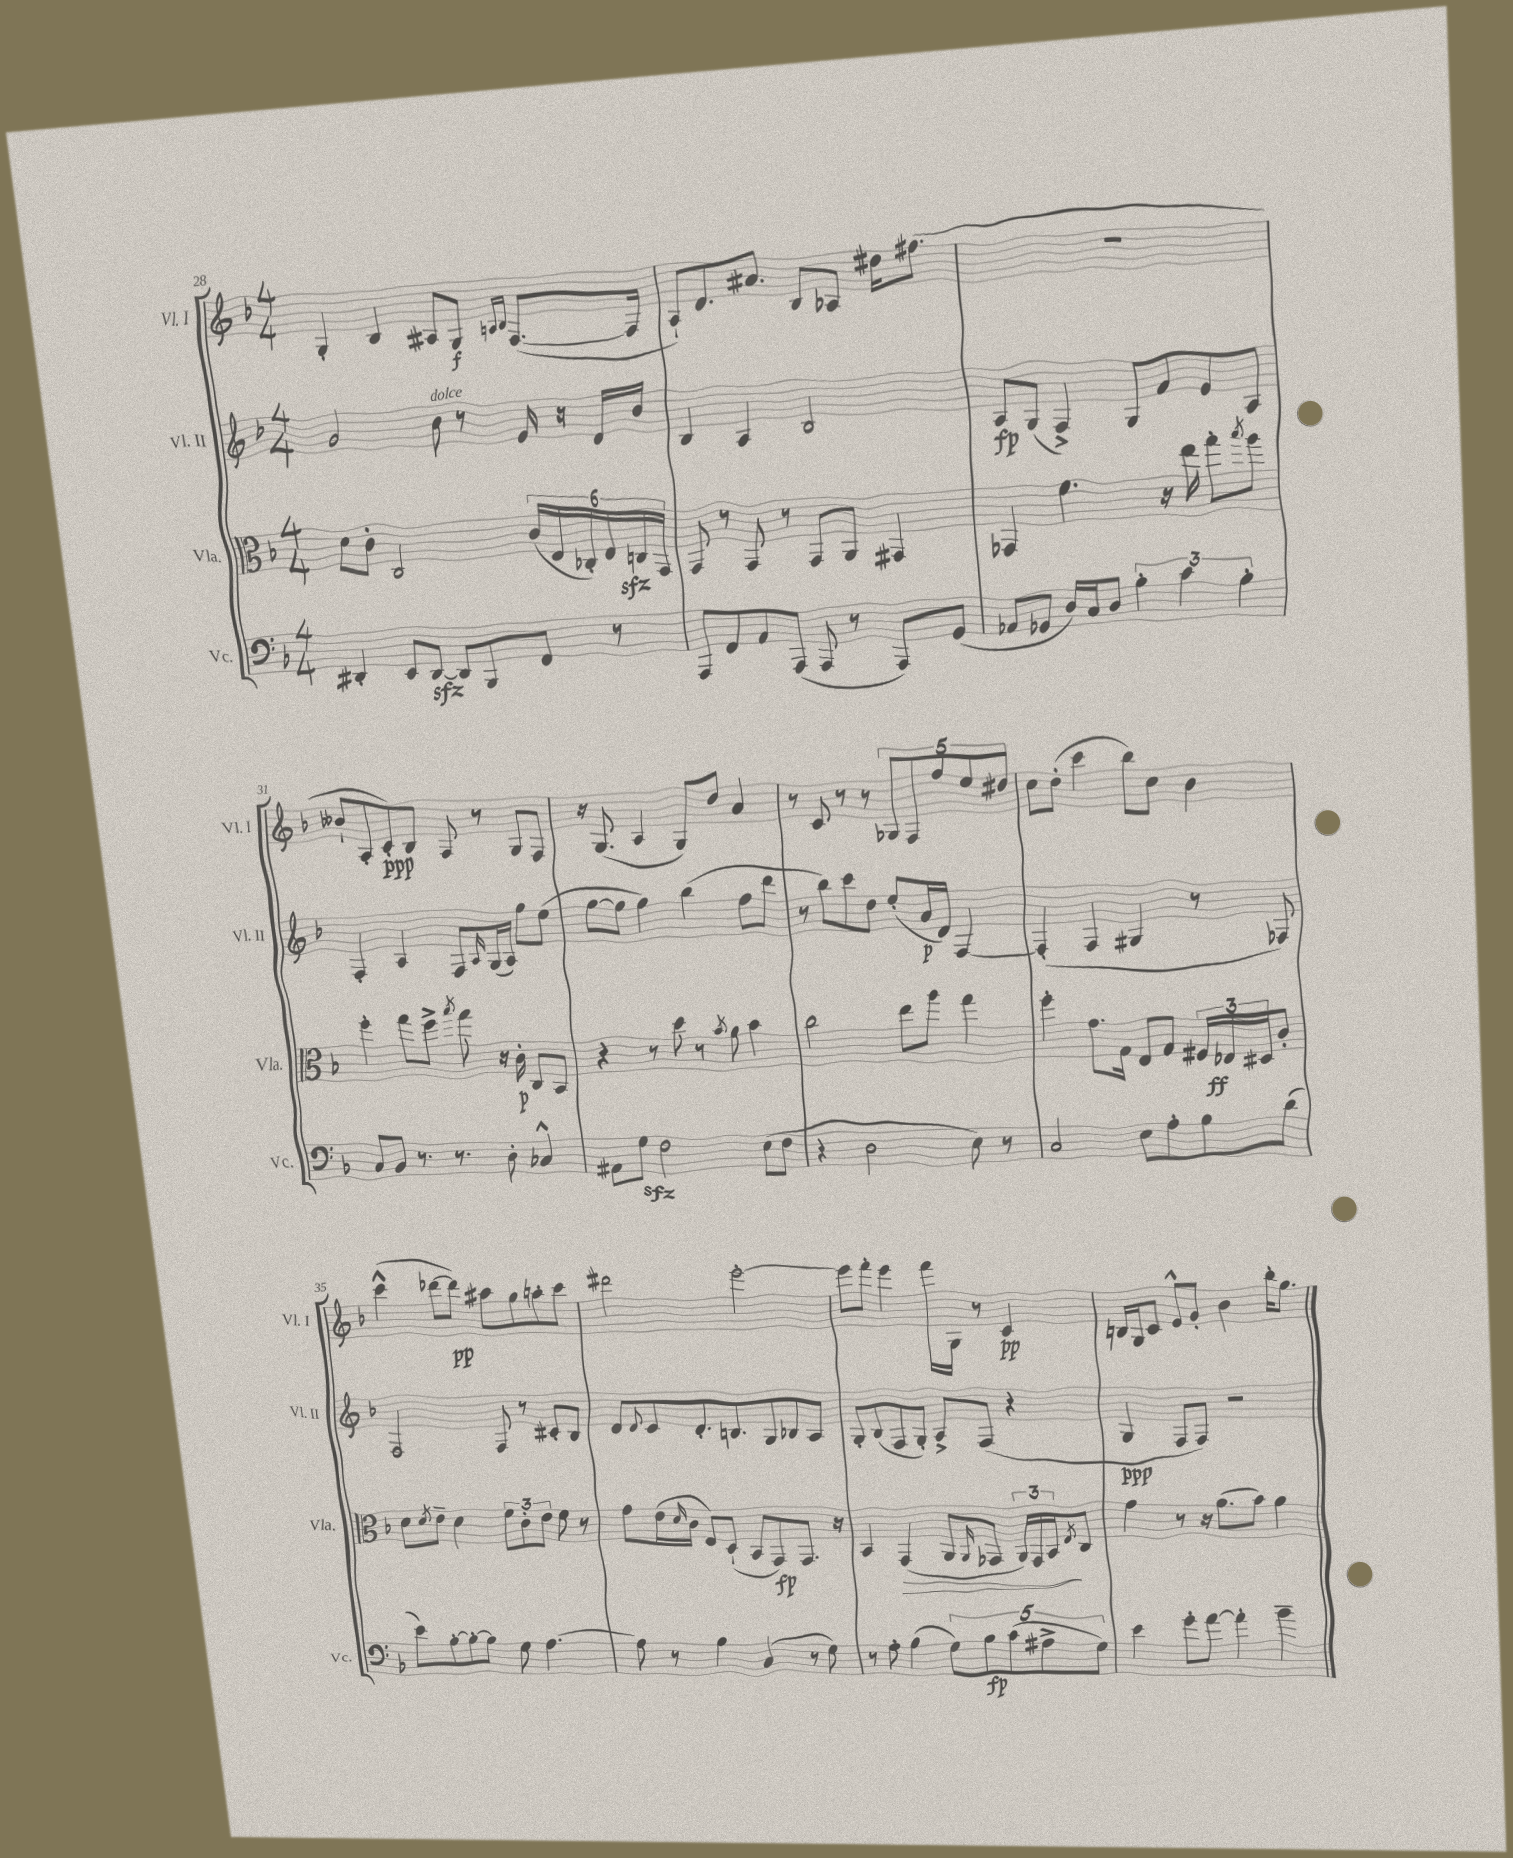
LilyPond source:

<<
\new StaffGroup <<
\new Staff = "s0" \with { instrumentName = "Vl. I" shortInstrumentName = "Vl. I" } {
    \clef treble \key f \major \numericTimeSignature \time 4/4
    g4-. bes4 ais8 g8\f \grace { a16 bes16 } f8.~( f16 |
    a8-!) d'8. ais'8. bes8 aes8 dis''16 fis''8.( |
    R1 |
    beses'8-! a8-. c'8-.\ppp) bes8 f8 r8 g8 f8 |
    r16 g8.( a4 g8) d''8 a'4 |
    r8 c'8 r8 r8 \tuplet 5/4 { ges8 f8 f''8 e''8 dis''8 } |
    c''8 d''8-.( c'''4 bes''8) c''8 bes'4 |
    c'''4-^( des'''8~ des'''8\pp) ais''8 g''8 a''8-. c'''8 |
    dis'''2 e'''2~-. |
    e'''8 f'''8-. e'''4 f'''16 g16 r8 c'4\pp |
    b16 g16 c'8 e'8-^ g'8-. bes'4 bes''16-. g''8. \bar "|." |
}
\new Staff = "s1" \with { instrumentName = "Vl. II" shortInstrumentName = "Vl. II" } {
    \clef treble \key f \major \numericTimeSignature \time 4/4
    g'2 bes'8^\markup { \italic "dolce" } r8 e'16 r16 d'16 bes'16 |
    bes4 a4 bes2 |
    a8\fp g8( f4->) g8 f'8 e'8 a8 |
    f4-. a4 f8 \grace { a16 } g16( a16) g''8 e''8( |
    g''8~ g''8 g''4) bes''4( f''8 d'''8 |
    r8 bes''8) c'''8 d''8 e''8-.( a'16\p d'16) f4~ |
    f4-.( f4 gis4 r8 fes8) |
    f2 f8 r8 cis'8-. bes8 |
    d'8 \appoggiatura { d'8 } c'8 d'8.-. b8. g8 bes8 a8 |
    g8-. bes8( f8 g8-.) a8-> f8( r4 |
    g4\ppp f8 f8) r2 \bar "|." |
}
\new Staff = "s2" \with { instrumentName = "Vla." shortInstrumentName = "Vla." } {
    \clef alto \key f \major \numericTimeSignature \time 4/4
    d'8 c'8-. c2 \tuplet 6/4 { c'16( e16 ces16-.) e16 c16\sfz g,16 } |
    g,8 r8 g,8 r8 g,8 a,8 gis,4 |
    ges,4 f'4. r16 e''16 g''8-. \acciaccatura { bes''8 } a''8 |
    f''4-. g''8 f''8-> \acciaccatura { bes''8 } g''8 r16 c'16-.\p c8 bes,8 |
    r4 r8 d''8 r8 \acciaccatura { bes'8 } a'8 bes'4 |
    c''2 e''8 a''8 g''4 |
    f''4-. g'8. g16 e8 g8 \tuplet 3/2 { fis16 ees16\ff dis16 } c'8-. |
    d'8 \acciaccatura { d'8 } e'8-- d'4 \tuplet 3/2 { f'8 c'8-. e'8 } f'8 r8 |
    g'8 e'16( \grace { d'16 } c'16 e8) d8-!( bes,8 g,8\fp) g,8. r16 |
    bes,4 g,4\>( a,8 \grace { a,16 } ges,8 \tuplet 3/2 { a,16) ges,16 bes,16\! } \acciaccatura { e8 } c8 |
    g'4 r8 r16 a'8.( bes'8) a'4 \bar "|." |
}
\new Staff = "s3" \with { instrumentName = "Vc." shortInstrumentName = "Vc." } {
    \clef bass \key f \major \numericTimeSignature \time 4/4
    dis,4-. e,8 dis,8~\sfz dis,8 bes,,8 f,8 r8 |
    a,,8 f,8 a,8 a,,8( a,,8 r8 a,,8) g,8( |
    aes,8 ges,8 d16) c16 d8 \tuplet 3/2 { bes4-. c'4 bes4-. } |
    c8 bes,8 r8. r8. d8-. ces4-^ |
    ais,8 g8\sfz f2 e8( f8 |
    r4 d2 e8) r8 |
    c2 e8 a8-. bes8 d'8( |
    e'8) bes8~-. bes8~-. bes8 g8 a4.~ |
    a8 r8 bes4 c4( r8 g8) |
    r8 a8-. bes4( \tuplet 5/4 { g8) bes8\fp c'8( ais8-> g8) } |
    e'4 g'8-. a'8~ a'4-. bes'4-- \bar "|." |
}
>>
>>
\layout { \context { \Score currentBarNumber = #28 } }
